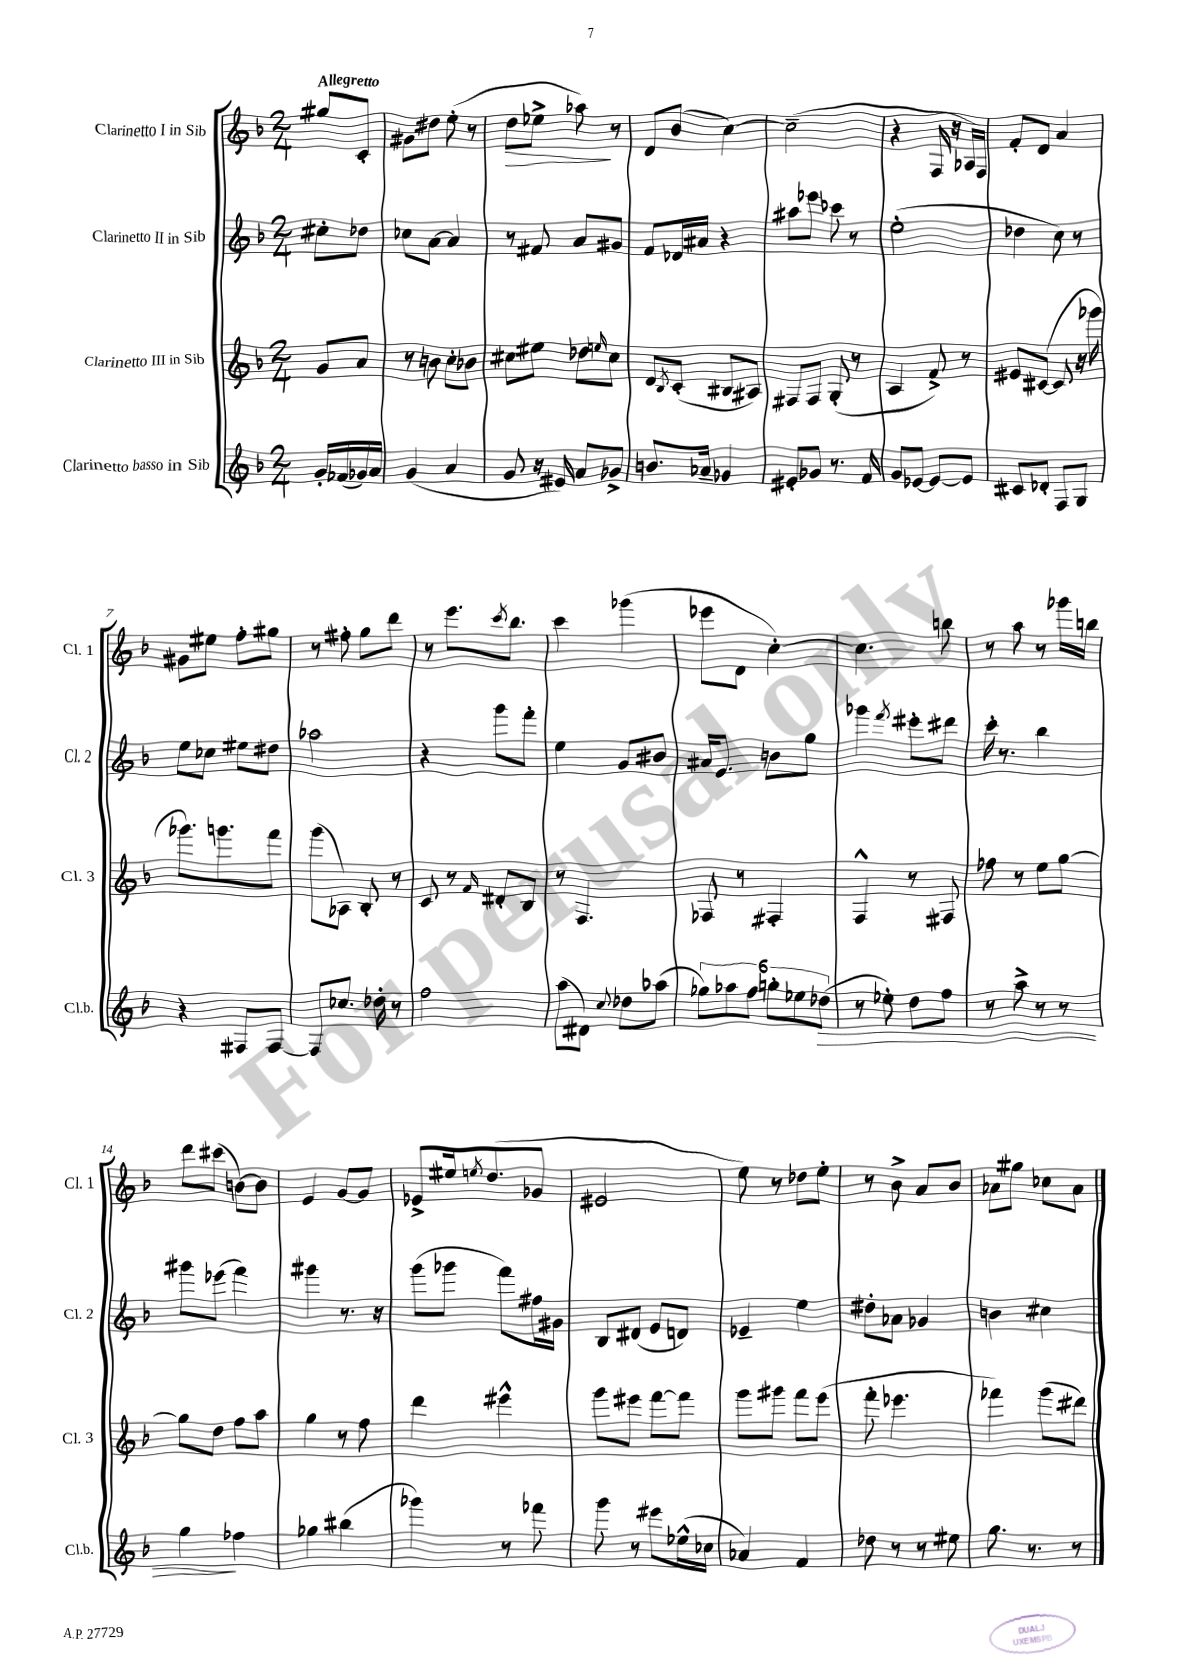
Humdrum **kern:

**kern	**kern	**kern	**kern
*staff4	*staff3	*staff2	*staff1
*clefG2	*clefG2	*clefG2	*clefG2
*k[b-]	*k[b-]	*k[b-]	*k[b-]
*M2/4	*M2/4	*M2/4	*M2/4
16g'	8g	8cc#'	8gg#
(16f-	.	.	.
16g-)	8a	8dd-	8c'
16a	.	.	.
=	=	=	=
(4g	8r	8cc-	8g#
.	8b	[8a	8dd#
4a	8cc'	4a]	(8ee'
.	8b-	.	8r
=	=	=	=
8g	8cc#	8r	8dd
16r	8ee#	8f#	8ee-^
16e#)	.	.	.
8a	8dd-	8a	8aa-)
.	16qqee	.	.
8g-^	8cc#	8g#	8r
=	=	=	=
8.b	8d	8f	8d
.	8qB-	.	.
.	(8c'	16d-	(8b-
16a-~	.	16a#	.
4g-	8B#	4r	[4cc)
.	8A#)	.	.
=	=	=	=
8e#'	8F#	8aa#	(2cc~]
8g-	8F#	8eee-	.
8.r	(8G'	8ccc-	.
.	8r	8r	.
16f	.	.	.
=	=	=	=
8g	4A	(2ee'	4r
[8e-	.	.	.
8e-_	8f^)	.	16F
.	.	.	16r
8e-]	8r	.	16A-
.	.	.	16F)
=	=	=	=
8c#	8e#	4dd-	8f'
8d-'	([8c#	.	8d
8F	8c#]	8cc)	4a
8G	16r	8r	.
.	16ggg-	.	.
=	=	=	=
4r	8.ggg-)	8ee	8g#
.	.	8cc-	8ee#
.	8.ggg	.	.
8F#	.	8ee#	8ff'
[8F#	8fff	8dd#	8gg#
=	=	=	=
8F#]	(8ggg	2aa-	8r
8.cc-	8A-)	.	8ff#'
.	8B-'	.	8gg
16dd-'	.	.	.
8r	8r	.	8ddd
=	=	=	=
2ff	8c	4r	8r
.	8r	.	8.eee
.	16qqf	.	.
.	8d#'	8ggg	.
.	.	.	8qccc
.	.	.	8.bb-
.	8B-	8fff'	.
=	=	=	=
(8aa	8r	4ee	4ccc
8d#)	4.F	.	.
8qqcc	.	.	.
8dd-	.	8g	(4ggg-
(8aa-	.	8b#	.
=	=	=	=
12gg-)	8F-	16a#	8eee-
.	.	8.e	.
12aa-	.	.	.
.	8r	.	8d
12ff	.	.	.
12gg'	4F#'	8b	[4cc')
12ee-	.	.	.
.	.	8gg	.
(12dd-	.	.	.
=	=	=	=
8r	4F^^	4ggg-	4.cc]
8ee-')	.	.	.
.	.	8qfff	.
8dd	8r	8eee#'	.
8ff	8F#	8ddd#	8bb
=	=	=	=
8r	8ff-	16ccc'	8r
.	.	8.r	.
8aa^	8r	.	8aa
8r	8ee	4bb-	8r
8r	[8gg	.	16ggg-
.	.	.	16bb
=	=	=	=
4gg	8gg]	8ggg#	8ddd
.	8dd	(8eee-	(8ccc#
4ff-	8ff	4fff)	[8b)
.	8aa	.	8b]
=	=	=	=
4gg-	4gg	4ggg#	4e
(4bb#	8r	8.r	[8g
.	8ff	.	8g]
.	.	16r	.
=	=	=	=
4ggg-)	4ddd	(8ggg	8e-^
.	.	8ggg-	16ee#
.	.	.	8qee
.	.	.	(8.dd
8r	4eee#^^	8fff)	.
8fff-	.	16ff#	8g-
.	.	16g#	.
=	=	=	=
8ggg	8ggg	8B-	2e#
8r	8eee#	(8d#	.
8eee#	[8fff	8e	.
(16ee-^^	8fff]	8d)	.
16cc-	.	.	.
=	=	=	=
4a-)	8ggg	4e-~	8ee)
.	8ggg#	.	8r
4f	8fff	4ee	8dd-
.	(8eee	.	8ee'
=	=	=	=
8dd-	8fff'	8dd#'	8r
8r	4.eee-	8a-	8b-^
8r	.	4g-	8a
8ee#	.	.	8b-
=	=	=	=
8.gg	4fff-)	4b	8a-
.	.	.	8gg#
8.r	.	.	.
.	(8ggg	4cc#	8cc-
8r	8ddd#)	.	8a-
==	==	==	==
*-	*-	*-	*-
